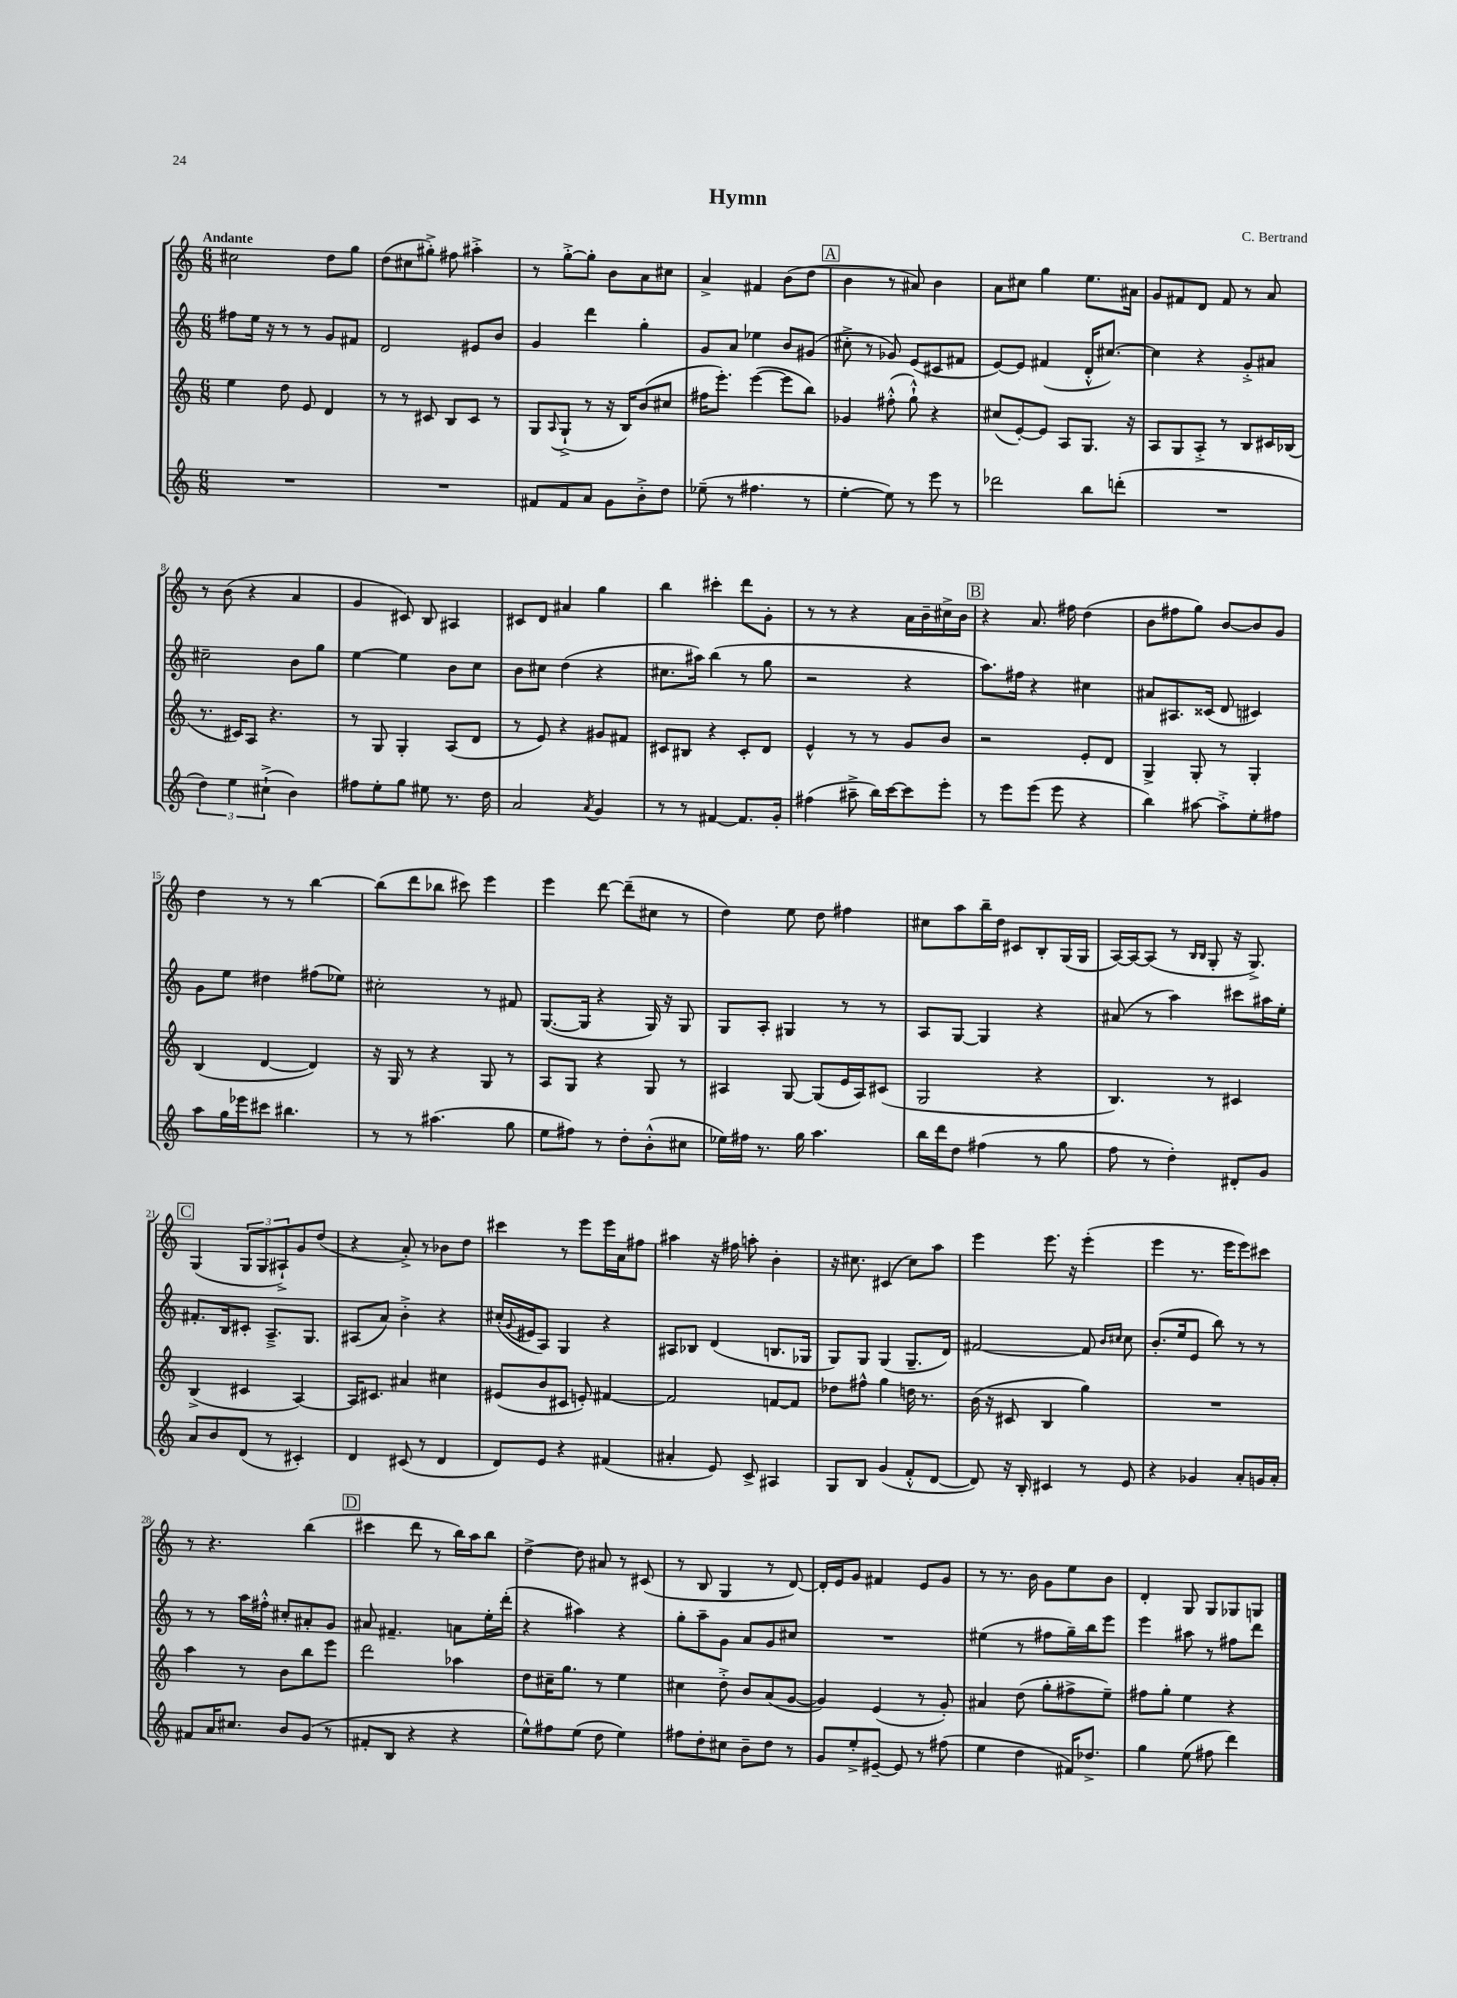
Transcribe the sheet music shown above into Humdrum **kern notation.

**kern	**kern	**kern	**kern
*part4	*part3	*part2	*part1
*staff4	*staff3	*staff2	*staff1
*clefG2	*clefG2	*clefG2	*clefG2
*k[]	*k[]	*k[]	*k[]
*M6/8	*M6/8	*M6/8	*M6/8
=1	=1	=1	=1
!	!	!	!LO:TX:a:B:t=Andante
2.r	4ee\	8ff#X\L	2cc#X\
.	.	16ee\Jk	.
.	.	16r	.
.	8dd\	8r	.
.	8e/	8r	.
.	4d/	8g/L	8dd\L
.	.	8f#X/J	8gg\J
=2	=2	=2	=2
2.r	8r	2d/	(8dd\L
.	8r	.	8cc#X\
.	8c#X/	.	8gg#X'^\J)
.	8B/L	.	8ff#X\
.	8c#/J	8e#X/L	4aa#X'^\
.	8r	8b/J	.
=3	=3	=3	=3
8f#X/L	8G/L	4g/	8r
.	8qqA/	.	.
8f#/	(8G`^/J	.	[8gg'^\L
8a/J	8r	4ddd\	8gg'\J]
8g\L	16r	.	8b\L
.	16B/KL)	.	.
8b'^\	(8b/	4gg'\	8a\
8dd\J	8cc#X/J	.	8cc#X\J
=4	=4	=4	=4
(8ee-X~\	16ff#X\KL	8g/L	4a^/
.	8.eee'\J)	.	.
8r	.	8a/J	.
4.ff#X\	([4eee\	4ee-X\	4f#X/
.	8eee\L]	8b/L	(8b\L
8r	8bb\J)	(8g#X/J	8dd\J
!!LO:REH:place=s1:t=A
=5	=5	=5	=5
[4ee'\	4g-X/	8cc#X'^\	4b\
.	.	8r	.
8ee\])	(8ff#X'^^\	8g-X/)	8r
8r	8gg`^^\)	(8e/L	8a#X/)
8eee\	4r	8c#X/	4b\
8r	.	8f#X/J	.
=6	=6	=6	=6
2ddd-X\	(8cc#X/L	[8e/L)	8a\L
.	[8e'/)	8e/J]	8cc#X\J
.	8e/J]	(4f#X/	4gg\
.	8A/L	.	.
8bb\L	8.G/J	16d'^^/KL	8.ee\L
.	.	[8.cc#X/J)	.
(8dddn'\J	.	.	.
.	16r	.	16a#X\Jk
=7	=7	=7	=7
2.r	8A/L	4cc#\]	8g/L
.	8G/	.	8f#X/
.	8A'^/J	4r	8d/J
.	8r	.	8f#/
.	8B/L	8g'^/L	8r
.	16c#X/L	8a#X/J	8a/
.	(16B-X/JJ	.	.
!!LO:LB:g=z
=8	=8	=8	=8
6dd\)	8.r	2cc#X~\	8r
.	.	.	(8b\
6ee\	.	.	.
.	16c#X/KL)	.	.
.	8A/J	.	4r
(6cc#X`^\	.	.	.
.	4.r	.	.
4b\)	.	8b\L	4a/
.	.	8gg\J	.
=9	=9	=9	=9
8ff#X\L	8r	[4ee\	4g/
8ee'\	8G/	.	.
8gg\J	4G'/	4ee\]	8c#X/)
8ee#X\	.	.	8B/
8.r	(8A/L	8b\L	4A#X/
.	8d/J	8cc\J	.
16dd\	.	.	.
=10	=10	=10	=10
2a/	8r	8b\L	8c#X/L
.	8e/)	8cc#X\J	8d/J
.	4r	(4dd\	4a#X/
8qa/	.	.	.
4g/	8g#X/L	4r	4gg\
.	8f#X/J	.	.
=11	=11	=11	=11
8r	8c#X/L	8.cc#X\L	4bb\
8r	8B#X/J	.	.
.	.	16aa#X\Jk)	.
[4f#X/	4r	(4bb\	4ccc#X'\
8.f#/L]	8c#'/L	8r	8ddd\L
.	8d/J	8gg\	8g'\J
16g'/Jk	.	.	.
=12	=12	=12	=12
(4ff#X\	4e^^/	2r	8r
.	.	.	8r
8aa#X~^\	8r	.	4r
16bb\LL)	8r	.	.
[16ccc\J	.	.	.
8ccc\]	8g/L	4r	16a\LL
.	.	.	16b~\
8eee'\J	8b/J	.	16cc#X^\
.	.	.	16b\JJ
!!LO:REH:place=s1:t=B
=13	=13	=13	=13
8r	2r	8.aa\L)	4r
8eee\L	.	.	.
.	.	16ff#X\Jk	.
(8eee\J	.	4r	8.a/
8eee\	.	.	.
.	.	.	16ff#X\
4r	8e'/L	4cc#X\	(4dd\
.	8d/J	.	.
=14	=14	=14	=14
4bb\)	4G^/	8a#X/L	8b\L
.	.	8.A#X/	8ff#X\
[8aa#X\	8G'/	.	8gg\J)
.	.	(16c##X/Jk	.
8aa#'^\L]	8r	8d/	[8b/L
8ee'\	4G'/	4c#X/)	8b/]
8ff#X\J	.	.	8g/J
!!LO:LB:g=z
=15	=15	=15	=15
8aa\L	(4B/	8g\L	4dd\
16gg\L	.	8ee\J	.
16eee-X\J	.	.	.
8ccc#X\J	[4d/	4dd#X\	8r
4.bb#X\	.	.	8r
.	4d/])	(8ff#X\L	[4bb\
.	.	8ee-X\J)	.
=16	=16	=16	=16
8r	16r	2cc#X'\	(8bb\L]
.	16G/	.	.
8r	8r	.	8ddd\
(4.aa#X\	4r	.	8bb-X\J
.	.	.	8ccc#X\)
.	8G/	8r	4eee\
8gg\	8r	8f#X/	.
=17	=17	=17	=17
8ee\L	8A/L	([8.G/L	4eee\
8ff#X\J)	8G/J	.	.
.	.	16G/Jk]	.
8r	4r	4r	[8ddd\
8dd'\L	.	.	(8ddd~\L]
(8b'^^\	8G/	16G/)	8cc#X\J
.	.	16r	.
8cc#X\J	8r	8G/	8r
=18	=18	=18	=18
16ee-X\LL)	4A#X/	8G/L	4dd\)
16ff#X\JJ	.	.	.
8.r	.	8A'/J	.
.	[8G/	4G#X/	8ee\
16gg\	.	.	.
4.aa\	(8G/L]	.	8dd\
.	16e/L	8r	4ff#X\
.	16A#/J)	.	.
.	(8c#X/J	8r	.
=19	=19	=19	=19
16bb\LL	2G/	8A/L	8cc#X\L
16ddd\J	.	.	.
8dd\J	.	[8G/J	8aa\
(4ff#X\	.	4G/]	16bb~\L
.	.	.	16dd\JJ
.	.	.	8c#X/L
8r	4r	4r	8B'/
8gg\	.	.	(16G/L
.	.	.	16G/JJ
=20	=20	=20	=20
8ff\	4.B/)	(8a#X/	[16A/LL)
.	.	.	16A/J_
8r	.	8r	(8A/J]
4dd'\)	.	4aa\)	8r
.	.	.	16qqB/LL
.	.	.	16qqB/JJ
.	8r	.	8G'/
8d#X'/L	4c#X/	8ccc#X\L	16r
.	.	.	8.G^/)
8g/J	.	16aa#X\L	.
.	.	16ee'\JJ	.
!!LO:LB:g=z
!!LO:REH:place=s1:t=C
=21	=21	=21	=21
8a/L	(4B^/	8.f#X'/L	(4G/
8b/	.	.	.
.	.	16B/k	.
(8d/J	4c#X/	8c#X'/J	12G/L
.	.	.	12G/
8r	.	8.A~^/L	.
.	.	.	12A#X`^/)
4c#X'/)	[4A/)	.	8g/
.	.	8.G/J	.
.	.	.	(8dd/J
=22	=22	=22	=22
4d/	16A/KL]	(8A#X/L	4r
.	8.c#X/J	.	.
.	.	8a/J)	.
(8c#X/	4a#X/	4b'^\	8a'^/)
8r	.	.	8r
4d/	4cc#X\	4r	8b-X\L
.	.	.	8dd\J
=23	=23	=23	=23
8d/L)	(8e#X/L	(16cc#X'/LL	4ccc#X\
.	.	8qqg/	.
.	.	16e#X/J	.
8e/J	8b/	8A/J)	.
4r	8c#X/J	4G/	8r
.	8en'/)	.	8eee\L
(4f#X/	[4f#X/	4r	16eee\L
.	.	.	16a\J
.	.	.	8ff#X\J
=24	=24	=24	=24
4a#X'/	2f#/]	8A#X/L	4aa#X\
.	.	8B-X/J	.
8e/)	.	(4d/	16r
.	.	.	16ff#X\
8c^/	.	.	8aan'\
4A#X/	[8fn/L	8.Bn/L	4b'\
.	8f/J]	.	.
.	.	16G-X/Jk	.
=25	=25	=25	=25
8G/L	8dd-X\L	8G/L)	16r
.	.	.	8.cc#X\
8B/J	8ff#X^^\J	8G/J	.
(4g/	4gg\	(4G/	(4c#X/
8f'^^/L	16ddn\	8.G~/L	8cc#\L)
.	8.r	.	.
[8d/J	.	.	8aa\J
.	.	16d/Jk)	.
=26	=26	=26	=26
8d/])	(16b\	[2f#X/	4eee\
.	16r	.	.
16r	8c#X/	.	.
16B'/	.	.	.
4c#X/	4B/	.	8.eee\
.	.	.	16r
8r	4gg\)	8f#/]	(4eee'\
.	.	16qqb/LL	.
.	.	16qqcc#X/JJ	.
8e/	.	8cc#\	.
=27	=27	=27	=27
4r	2.r	(8.b'/L	4eee\
.	.	16ee/k	.
4g-X/	.	8e/J	8.r
.	.	8bb\)	.
.	.	.	16eee\KL
8a'/L	.	8r	8eee\)
16gn/L	.	8r	8ccc#X\J
16a'/JJ	.	.	.
!!LO:LB:g=z
=28	=28	=28	=28
8f#X/L	4aa\	8r	8r
16a/K	.	8r	4.r
8.cc#X/J	.	.	.
.	8r	16aa\LL	.
.	.	16ff#X'^^\JJ	.
8b/L	8b\L	8cc#X'/L	.
(8g/J	8bb\	8a#X'/	(4bb\
8r	8eee\J	8g/J	.
!!LO:REH:place=s1:t=D
=29	=29	=29	=29
8f#X'/L	2ddd\	8a#X/	4ccc#X\
8B/J	.	4.f#X~/	.
4r	.	.	8ddd\
.	.	.	8r
4r	4aa-X\	8an\L	16bb\LL)
.	.	.	16aa\J
.	.	16ee'\L	8bb\J
.	.	(16ddd'\JJ	.
=30	=30	=30	=30
8ee^^\L)	8dd\L	4r	[4dd^\
8ff#X\	16cc#X~\K	.	.
.	8.gg\J	.	.
(8ee\J	.	4aa#X\)	8dd\]
8dd\	8r	.	8a#X/
4ee\)	4ee\	4r	8r
.	.	.	(8c#X/
=31	=31	=31	=31
8ff#X\L	4cc#X\	8gg'\L	8r
8dd'\	.	8aa~\	8B/
8cc#X\J	8dd'^\	8g\J	4G/
8b~\L	8b/L	8a/L	.
8dd\J	(8a/	8g/	8r
8r	[8g/J	8cc#X/J	[8d/)
=32	=32	=32	=32
8g/L	4g/])	2.r	16d'/LL]
.	.	.	16e/J
8ee'^/	.	.	8g/J
[8e#X~/J	(4e/	.	4f#X/
8e#/]	.	.	.
8r	8r	.	8e/L
(8ff#X\	8g'/)	.	8g/J
=33	=33	=33	=33
4ee\	4a#X/	(4ee#X\	8r
.	.	.	8.r
4dd\	(8dd\	8r	.
.	.	.	16b\
.	8gg'\L	8ff#X\L	8g\L
16f#X/KL)	8ff#X^\	16gg~\L)	8ee\
8.dd-X^/J	.	16bb\J	.
.	8ee~\J)	8eee\J	8b\J
=34	=34	=34	=34
4gg\	8ff#X\L	4eee\	4d'/
.	8gg'\J	.	.
(8ee\	4ee\	8aa#X\	8G/
8ff#X\	.	8r	8G/L
4ddd\)	4r	8ff#X\L	8G-X/
.	.	8ddd\J	8Gn/J
==	==	==	==
*-	*-	*-	*-
